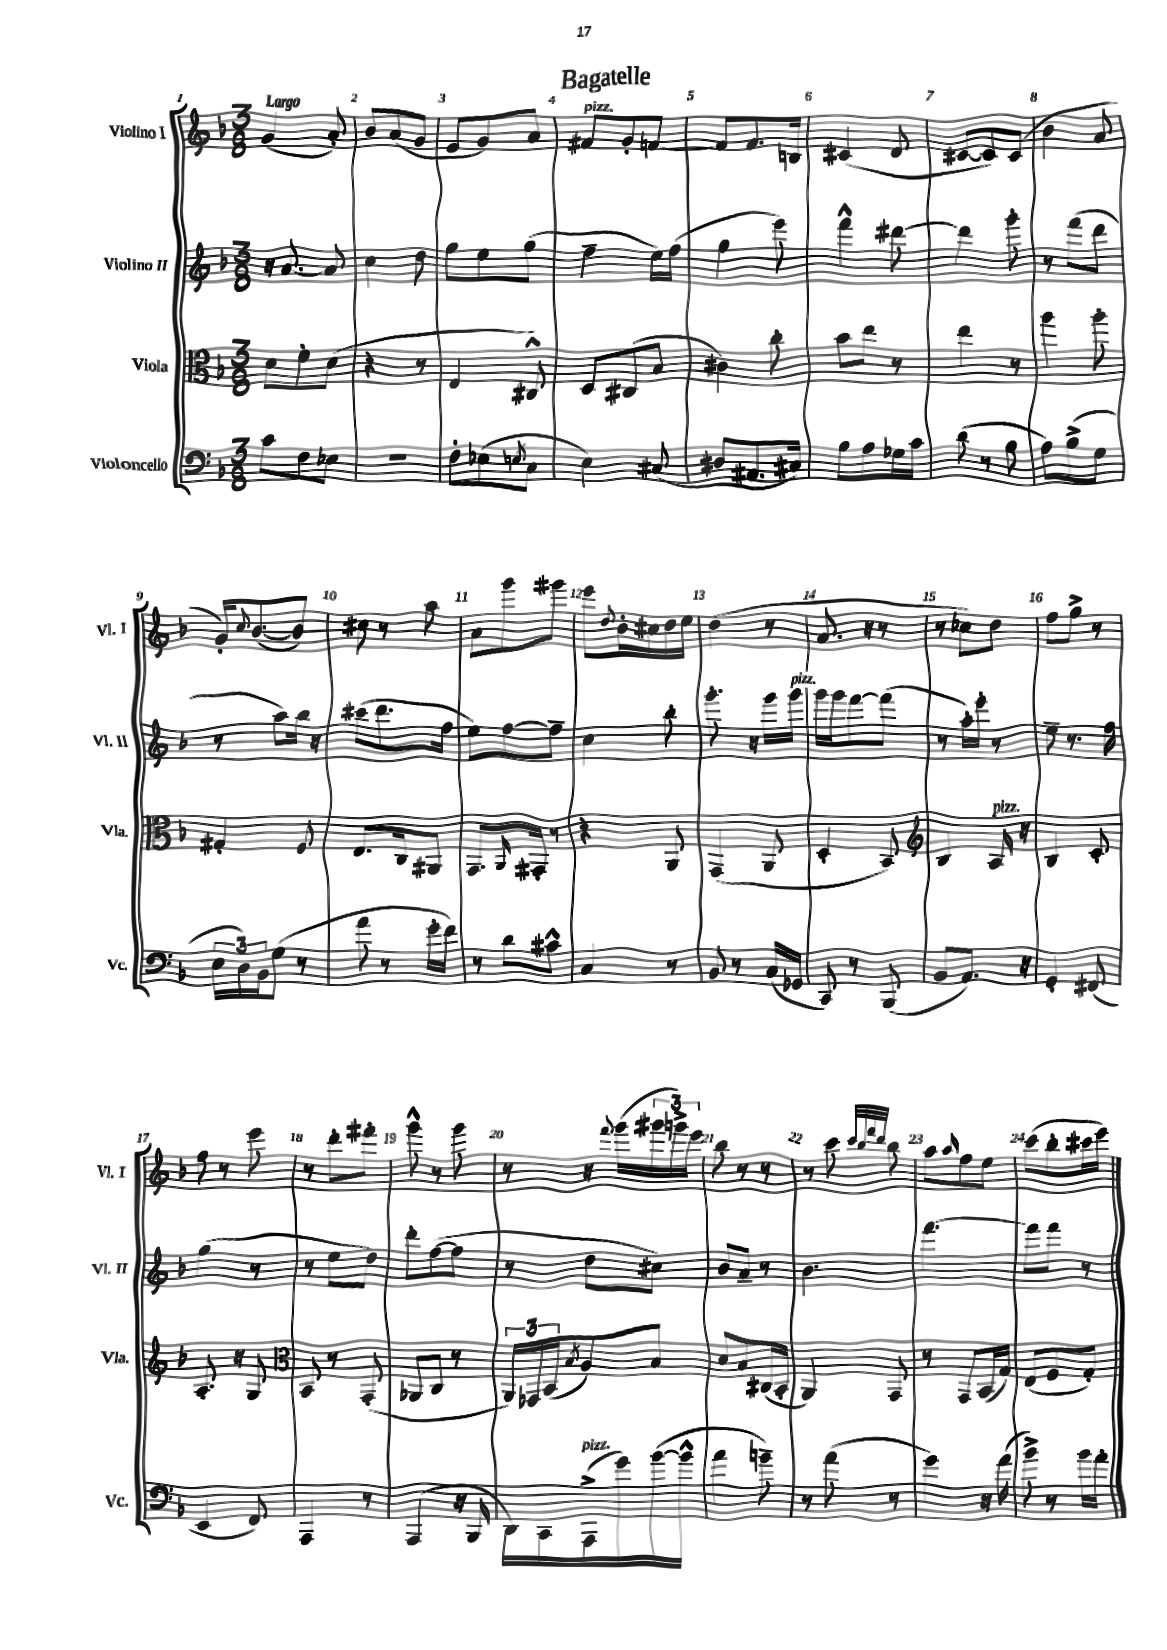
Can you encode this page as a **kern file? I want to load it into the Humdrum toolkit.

**kern	**kern	**kern	**kern
*part4	*part3	*part2	*part1
*staff4	*staff3	*staff2	*staff1
*I"Violoncello	*I"Viola	*I"Violino II	*I"Violino I
*I'Vc.	*I'Vla.	*I'Vl. II	*I'Vl. I
*clefF4	*clefC3	*clefG2	*clefG2
*k[b-]	*k[b-]	*k[b-]	*k[b-]
*M3/8	*M3/8	*M3/8	*M3/8
=1	=1	=1	=1
!	!	!	!LO:TX:a:B:t=Largo
8c\L	8d\L	16r	(4g/
.	.	[8.a/	.
8F\	8f'\	.	.
8E-X\J	(8d\J	8a/]	8a'/)
=2	=2	=2	=2
4.r	4r	4cc\	8b-/L
.	.	.	(8a/
.	8r	8dd\	8g/J
=3	=3	=3	=3
8F'\L	4E/	8gg\L	8e/L
(8E-X\	.	8ee\	8g/)
8qEn/	.	.	.
8C\J	8C#X^^/)	(8gg\J	8a/J
=4	=4	=4	=4
!	!	!	!LO:TX:a:i:t=pizz.
4E\)	8D/L	4ff~\	8f#X/L
.	(8C#X/	.	8g'/
(8C#X/	8B-/J	16ee\LL)	[8fn/J
.	.	(16ff\JJ	.
=5	=5	=5	=5
8D#X/L	4c#X\)	4gg\	8f/L]
8.AA#X/	.	.	8.f/
.	8cc'\	8eee\)	.
16C#X/Jk)	.	.	16Bn/Jk
=6	=6	=6	=6
8B-\L	8b-\L	4fff^^\	(4c#X/
8A\	8ee\J	.	.
16G-X\L	8r	[8ddd#X\	8d/
16c\JJ	.	.	.
=7	=7	=7	=7
(8d\	4ee\	4ddd#\]	[8c#X/L
8r	.	.	8c#/])
8B-\	8r	8ggg'\	(8c#/J
=8	=8	=8	=8
8A\L)	4aa\	8r	4b-\
(8B-^\	.	(8fff\L	.
8G\J	8aa'\	8ddd\J	8a/
!!LO:LB:g=z
=9	=9	=9	=9
24E\LL	4G#X'/	8r	16g'/KL)
24D\)	.	.	.
.	.	.	8qqcc/
.	.	.	([8.b-/
24BB-\J	.	.	.
(8G\J	.	8aa\L)	.
8r	8F/	16bb-\Jk	8b-/J])
.	.	16r	.
=10	=10	=10	=10
8a\	8.E/L	(8ccc#X\L	8cc#X\
8r	.	8.ddd\	8r
.	16C/k	.	.
16g'\LL	8AA#X/J	.	8aa\
16f\JJ)	.	16ff\Jk	.
=11	=11	=11	=11
8r	8.GG/L	8ee\L)	8a\L
8d\L	.	[8ff\	8ggg\
.	16qqAA/	.	.
.	16GG#X'/Jk	.	.
8c#X^^\J	8r	8ff~\J]	8ggg#X\J
=12	=12	=12	=12
4C/	4r	4cc\	8eee\L
.	.	.	8qqdd/
.	.	.	16b-'\L
.	.	.	16cc#X\
8r	8AA/	8bb-'\	16dd\
.	.	.	16ee\JJ
=13	=13	=13	=13
8BB-/	(4GG/	8.ggg'\	(4dd\
8r	.	.	.
.	.	16r	.
(16C/LL	8AA/	16ggg\LL	8r
!	!	!LO:TX:a:i:t=pizz.	!
16GG-X/JJ	.	16ggg\JJ	.
=14	=14	=14	=14
8CC/)	4D'/	16ggg\LL	8.a/
.	.	16ggg\J	.
8r	.	[8fff\	.
.	.	.	16r
(8BBB-/	8BB-/)	(8fff\J]	8r
=15	=15	=15	=15
*	*clefG2	*	*
8BB-/L	4B-/	8r	8r
8.AA/J)	.	16aa'\LL)	8cc-X\L)
.	.	16eee'\JJ	.
!	!LO:TX:a:i:t=pizz.	!	!
.	16A/	8r	8dd\J
16r	16r	.	.
=16	=16	=16	=16
4GG'/	4B-/	8ee~\	8ff\L
.	.	8.r	8gg^\J
(8FF#X/	8c'/	.	8r
.	.	16ff\	.
!!LO:LB:g=z
=17	=17	=17	=17
4EE/	8.A'/	(4gg\	8ff\
.	.	.	8r
.	16r	.	.
8FF/)	8G/	8r	8eee\
=18	=18	=18	=18
*	*clefC3	*	*
4AAA/	8BB-/	8r	8r
.	8r	8ee\L	8ddd'\L
8r	(8GG'/	8dd\J)	8fff#X'\J
=19	=19	=19	=19
(4AAA/	8AA-X/L	8ddd'\L	8ggg^^\
.	8C/J	([8ff\	8r
16r	8r	8ff\J]	8ggg\
16BBB-/	.	.	.
=20	=20	=20	=20
16DD\LL)	24AA/LL)	8r	8r
.	24GG-X/	.	.
16CC\	.	.	.
.	(24BB-/J	.	.
.	8qB-/	.	.
!LO:TX:a:i:t=pizz.	!	!	!
(16AAA^\	8A/)	8dd\L	16r
.	.	.	8qqfff/
16g\)	.	.	(16ggg\LL
([16b-\	8B-/J	8cc#X\J)	24ggg#X\
.	.	.	24gggn^\)
16b-^^\JJ]	.	.	.
.	.	.	24eee\JJ
=21	=21	=21	=21
4a\	8d/L	8b-/L	8bb-\
.	8B-/	8a~/J	8r
8bn~\)	(16C#X/L	8r	8r
.	16BB-'/JJ	.	.
=22	=22	=22	=22
8r	4AA/)	4.b-\	8r
(8a\	.	.	8ccc\
.	.	.	32qqccc/LLL
.	.	.	32qqbb-/
.	.	.	32qqfff/
.	.	.	32qqddd/JJJ
8r	8GG/	.	8bb-\
=23	=23	=23	=23
4g\)	8r	[4.fff\	8aa\L
.	.	.	16qqaa/
.	8GG/L	.	8ff\
16r	(16BB-/L	.	8ee\J
(16a\	16G/JJ)	.	.
=24	=24	=24	=24
8b-^\)	(8E/L	8fff\L]	(8ccc\L
8r	8F/	8fff\J	8bb-'\
16b-\LL	8G'/J)	8r	16ccc#X\L
16a'\JJ	.	.	16eee\JJ)
==	==	==	==
*-	*-	*-	*-
